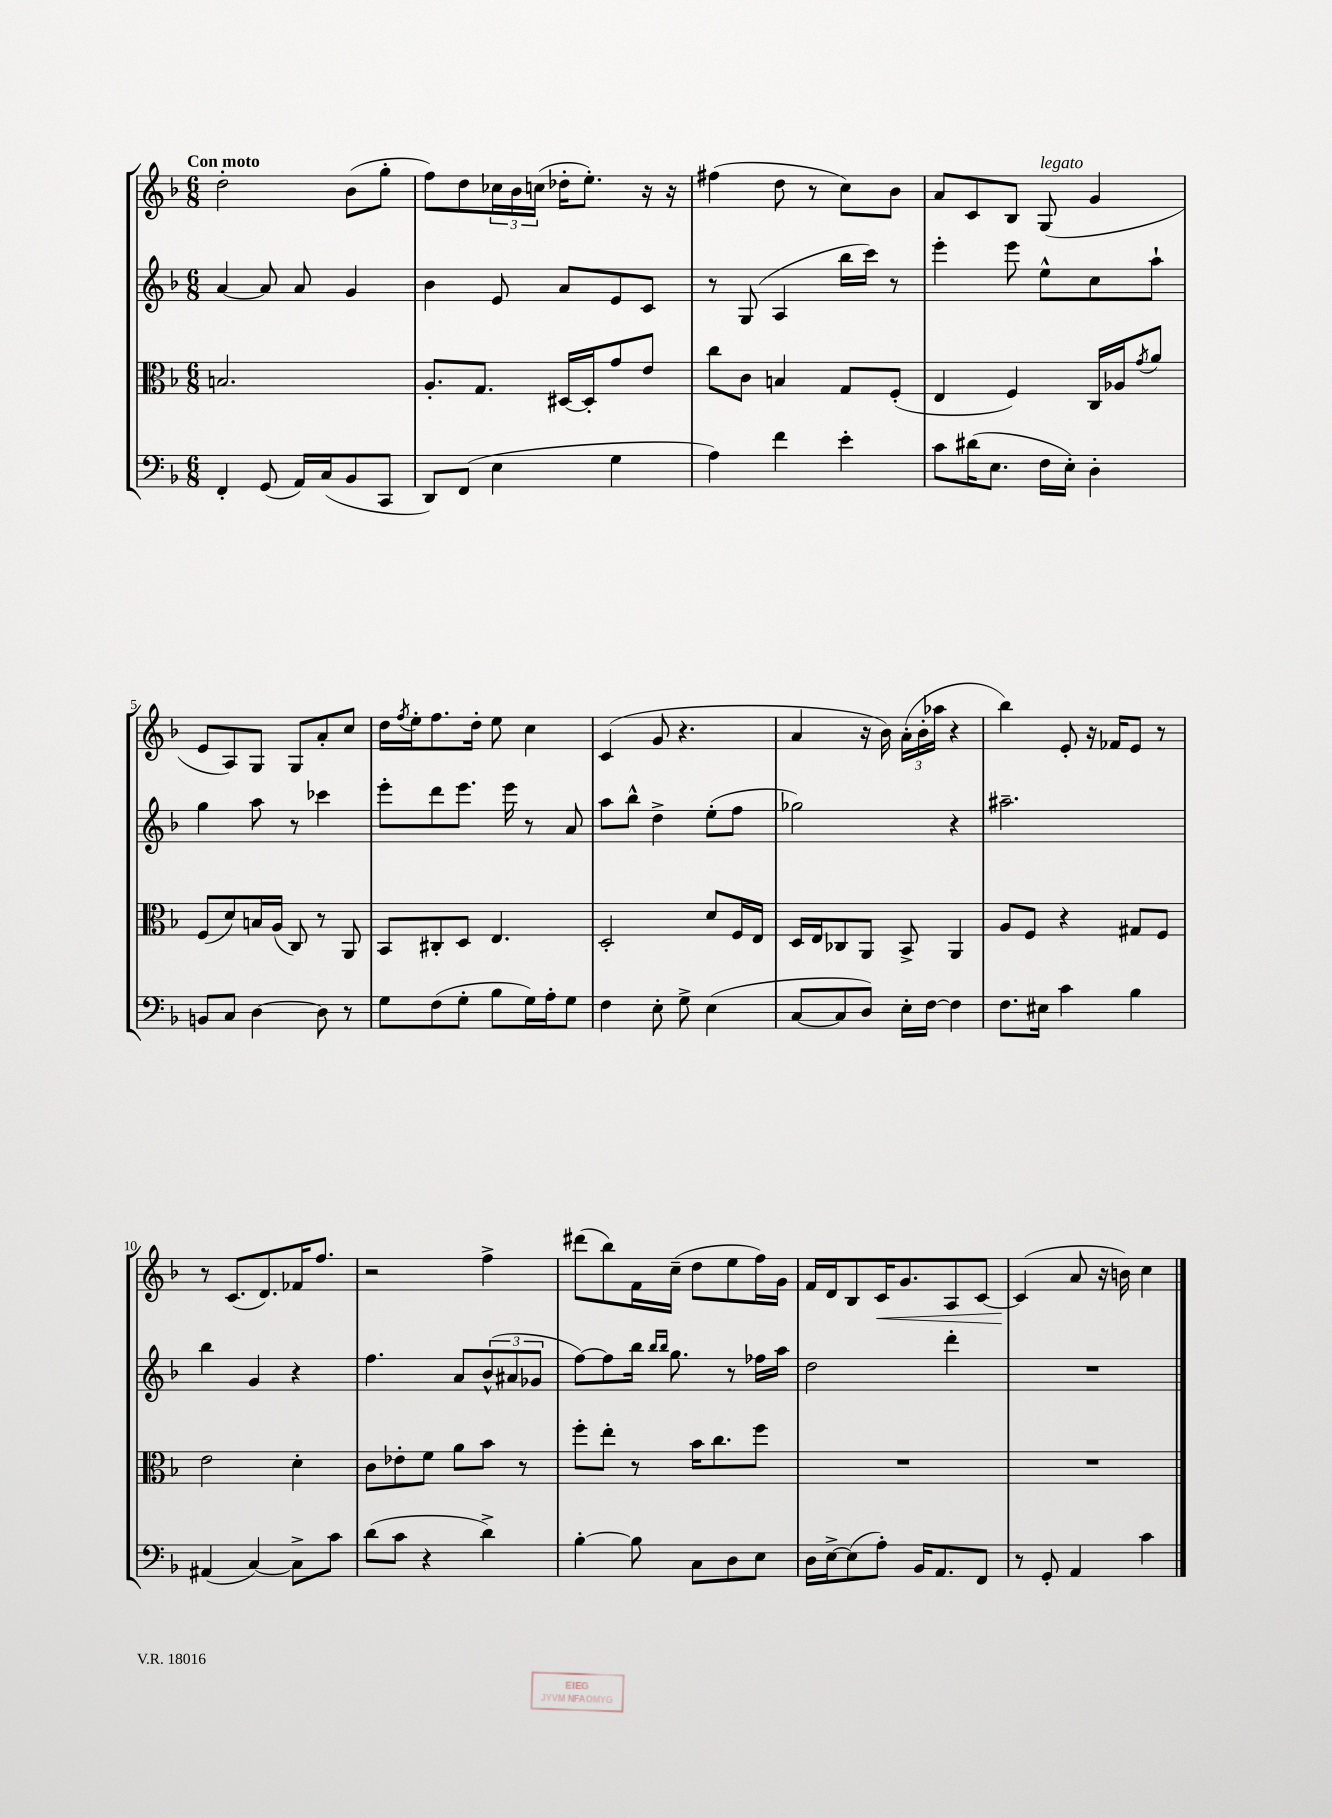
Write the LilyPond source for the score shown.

<<
\new StaffGroup <<
\new Staff = "s0" {
    \clef treble \key f \major \numericTimeSignature \time 6/8 \tempo "Con moto"
    d''2-. bes'8( g''8-. |
    f''8) d''8 \tuplet 3/2 { ces''16 bes'16 c''16( } des''16-. e''8.-.) r16 r16 |
    fis''4( d''8 r8 c''8) bes'8 |
    a'8 c'8 bes8 g8^\markup { \italic "legato" }( g'4 |
    e'8 a8) g8 g8 a'8-. c''8 |
    d''16 \acciaccatura { f''8 } e''16-. f''8. d''16-. e''8 c''4 |
    c'4( g'8 r4. |
    a'4 r16 bes'16) \tuplet 3/2 { a'16-.( bes'16-. aes''16 } r4 |
    bes''4) e'8-. r16 fes'16 e'8 r8 |
    r8 c'8.( d'8.) fes'16 f''8. |
    r2 f''4-> |
    dis'''8( bes''8) f'16 c''16--( d''8 e''8 f''16) g'16 |
    f'16 d'16 bes8 c'16\< g'8. a8 c'8~ |
    c'4\!( a'8 r16 b'16) c''4 \bar "|." |
}
\new Staff = "s1" {
    \clef treble \key f \major \numericTimeSignature \time 6/8
    a'4~ a'8 a'8 g'4 |
    bes'4 e'8 a'8 e'8 c'8 |
    r8 g8( a4 bes''16 c'''16) r8 |
    e'''4-. e'''8 e''8-^ c''8 a''8-! |
    g''4 a''8 r8 ces'''4 |
    e'''8-. d'''8 e'''8. e'''16 r8 a'8 |
    a''8 bes''8-^ d''4-> e''8-.( f''8 |
    ges''2) r4 |
    ais''2.-- |
    bes''4 g'4 r4 |
    f''4. a'8 \tuplet 3/2 { bes'8-^( ais'8 ges'8 } |
    f''8~) f''8 bes''16 \grace { bes''16 bes''16 } g''8. r8 fes''16 a''16 |
    d''2 d'''4-. |
    R2. \bar "|." |
}
\new Staff = "s2" {
    \clef alto \key f \major \numericTimeSignature \time 6/8
    b2. |
    a8.-. g8. dis16~ dis16-. g'8 e'8 |
    c''8 c'8 b4 g8 f8-.( |
    e4 f4) c16 aes16 \acciaccatura { g'8 } a'8 |
    f8( d'8) b16 a16( c8) r8 a,8 |
    bes,8 cis8-. d8 e4. |
    d2-. d'8 f16 e16 |
    d16 e16 ces8 a,8 bes,8-> a,4 |
    a8 f8 r4 gis8 f8 |
    e'2 d'4-. |
    c'8 ees'8-. f'8 a'8 bes'8 r8 |
    f''8-. e''8-. r8 bes'16 c''8. f''8 |
    R2. |
    R2. \bar "|." |
}
\new Staff = "s3" {
    \clef bass \key f \major \numericTimeSignature \time 6/8
    f,4-. g,8( a,16) c16( bes,8 c,8 |
    d,8) f,8( e4 g4 |
    a4) f'4 e'4-. |
    c'8 dis'16( e8. f16 e16-.) d4-. |
    b,8 c8 d4~ d8 r8 |
    g8 f8( g8-. bes8 g16) a16-. g8 |
    f4 e8-. g8-> e4( |
    c8~ c8 d8) e16-. f16~ f4 |
    f8. eis16 c'4 bes4 |
    ais,4( c4~) c8-> c'8 |
    d'8( c'8 r4 d'4->) |
    bes4~-. bes8 c8 d8 e8 |
    d16 e16~-> e8( a8-.) bes,16 a,8. f,8 |
    r8 g,8-. a,4 c'4 \bar "|." |
}
>>
>>
